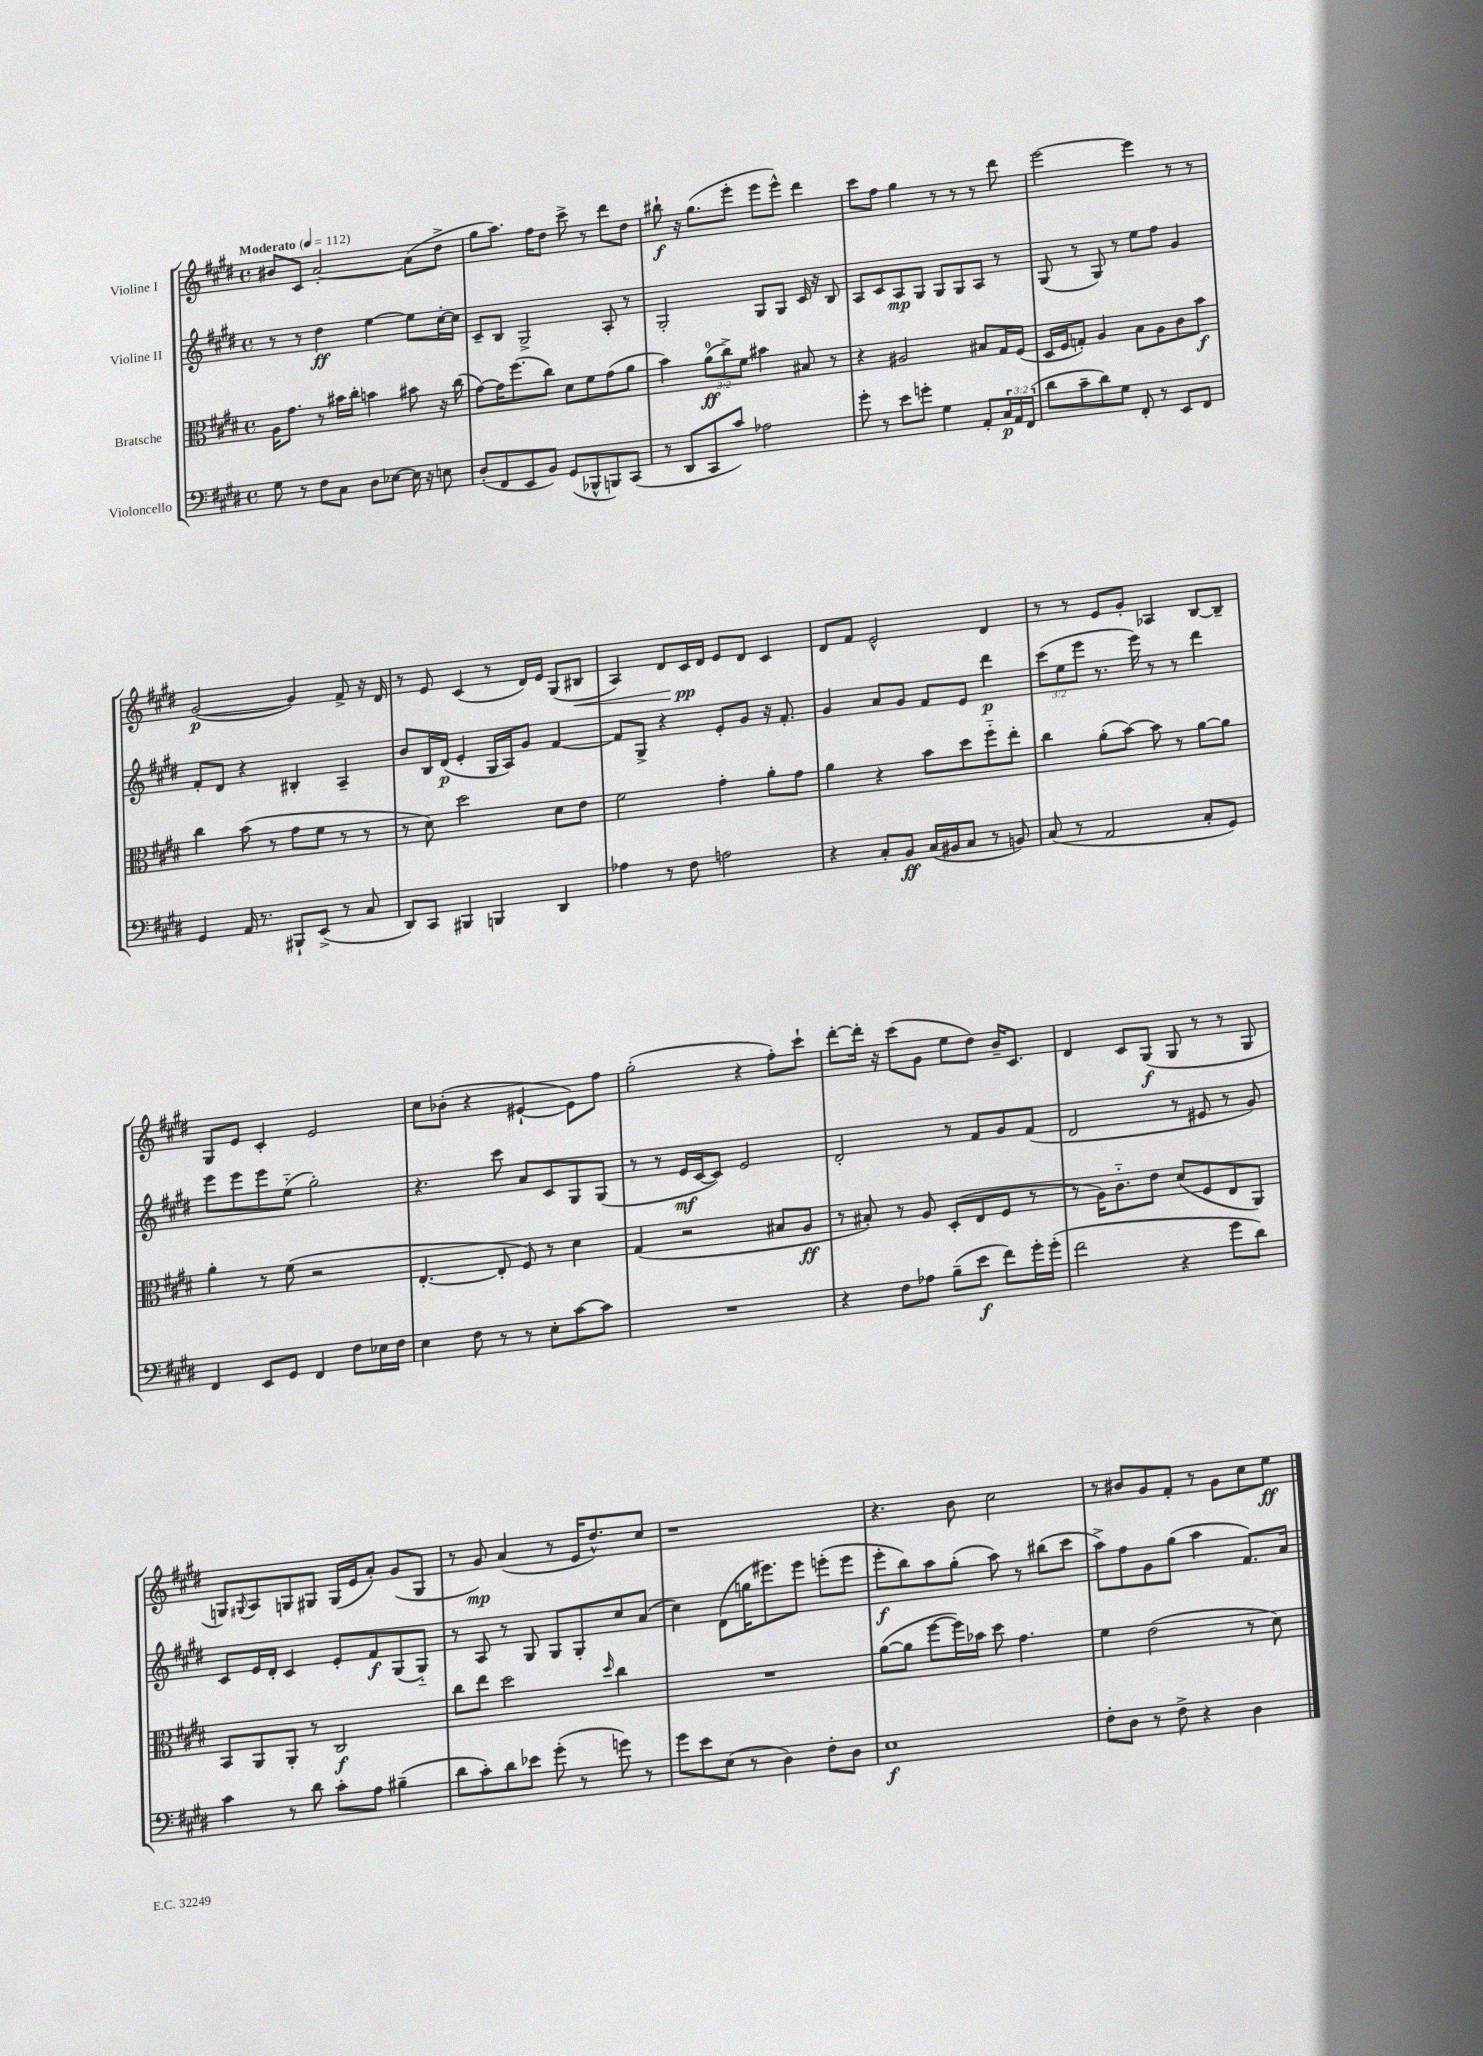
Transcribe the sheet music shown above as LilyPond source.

<<
\new StaffGroup <<
\new Staff = "s0" \with { instrumentName = "Violine I" } {
    \clef treble \key e \major \defaultTimeSignature \time 4/4 \tempo "Moderato" 4 = 112
    bis'8 cis'8 a'2~-. a'8( dis''8-> |
    gis''8 a''8.) fis''16 dis''8 cis'''8-> r8 dis'''8 dis''8 |
    bis''8-!\f r16 gis''8.( e'''8-. e'''8 e'''8-^) dis'''4 |
    cis'''8 fis''8 gis''4 r8 r8 r8 dis'''8 |
    e'''2~ e'''4 r8 r8 |
    gis'2~\p( gis'4) fis'8-> r16 dis'16 |
    r8 e'8 cis'4( r8 dis'16) e'16 gis8( bis8\< |
    a4) dis'8 cis'16\pp\! dis'16 e'8 dis'8 cis'4 |
    dis'8 fis'8 e'2-^ dis'4 |
    r8 r8 e'8 gis'8-. aes4 b8~ b8-- |
    gis8 e'8 cis'4-. e'2 |
    cis''8 bes'8-.( r4 eis'4~-! eis'8) fis''8 |
    gis''2-.( r4 fis''8-.) cis'''8-! |
    dis'''8~-. dis'''16-. r16 cis'''8( gis'8 e''8 dis''8) b'16-- cis'8. |
    dis'4 cis'8 gis8\f( gis8 r8 r8 gis8 |
    g8) \appoggiatura { gis8 } a8 g8 gis8 gis16( e'16 a'8-.) gis'8( gis8 |
    r8 gis'8\mp) a'4( r8 e'16 dis''8.-^) cis''8 |
    r1 |
    r4. b'8 cis''2 |
    r8 bis'8 gis'8 fis'8-. r8 gis'8 cis''8 e''8\ff \bar "|." |
}
\new Staff = "s1" \with { instrumentName = "Violine II" } {
    \clef treble \key e \major \defaultTimeSignature \time 4/4 \override Staff.TupletNumber.text = #tuplet-number::calc-fraction-text
    r8 r8 dis''4\ff e''4~ e''8 cis''16~-. cis''16 |
    cis'8-- b8 gis2-> a8-. r8 |
    gis2-. gis8 gis8 cis'16 r16 b8 |
    a8 cis'8 a8\mp gis8 gis8 gis8 a8 r8 |
    gis8( r8 gis8) r8 e''8 fis''8 gis'4 |
    fis'8-. dis'8 r4 bis4-. a4-- |
    b'8 b16 dis'16\p( e'4-. gis16 a16) gis'8 fis'4~ |
    fis'8 gis8-> r4 e'8-. gis'8 r16 fis'8.-. |
    gis'4 a'8 gis'8 fis'8 e'8 dis'''4\p |
    \tuplet 3/2 { cis'''8( e''8 e'''8 } r8. e'''16) r8 r8 dis'''4 |
    e'''8 e'''8 e'''8 e''8-_( gis''2-.) |
    r4. cis'''8 a'8 cis'8 gis8 gis8( |
    r8 r8 e'16\mf cis'16~ cis'8) e'2 |
    dis'2-. r8 fis'8 gis'8 fis'8( |
    dis'2 r8 eis'8 r8 gis'8) |
    cis'8 e'16 dis'16-. cis'4 e'8-. fis'8\f gis8( gis8-_) |
    r8 a8 r8 gis8 gis8 gis8-. cis''8 a'8( |
    cis''4) dis'8( g''16 eis'''8.) eis'''8 e'''8-.( e'''8 |
    e'''8-.\f b''8) a''8 gis''8-.( a''8) r8 bis''8( cis'''8 |
    a''8->) fis''8 gis'8 gis''8( a''4 fis'8.) a'16 \bar "|." |
}
\new Staff = "s2" \with { instrumentName = "Bratsche" } {
    \clef alto \key e \major \defaultTimeSignature \time 4/4 \override Staff.TupletNumber.text = #tuplet-number::calc-fraction-text
    a16 gis'8. r8 bis'16 cis''16-. b'4 bis'8 r16 cis''16( |
    gis'8~) gis'16 fis''8.( cis''8) dis'8 fis'8 gis'8( a'8 |
    b'4) \tuplet 3/2 { a'8-0\ff( cis''8->) fis'8 } bis'4 bis8 r8 |
    r4 ais2 bis8 gis16 fis16( |
    dis16 fis16 g8-.) a4 b8 a8 cis'8 b'8\f |
    cis''4 b'8( r8 gis'8 fis'8 r8 r8 |
    r8 dis'8) dis''2 dis'8 e'8 |
    fis'2 gis'4-. a'8-. gis'8 |
    a'4 r4 b'8 dis''8 fis''8-_ e''8-. |
    cis''4 a'8-.( b'8~) b'8 r8 a'8~ a'8 |
    a'4-. r8 fis'8( r2 |
    e4.~-. e8-. fis8) r8 dis'4 |
    gis4( r2 bis8 a8\ff |
    r8 bis8-.) r8 a8 dis8-.( e8 fis8 r8 |
    r8 a16) cis'8.-_ e'8 dis'8( fis8 e8 a,8) |
    b,8 a,8 a,8-. r8 cis2\f |
    cis''8 e''8 dis''2 \grace { dis''16 } cis''4 |
    R1 |
    a'8~( a'8 fis''8~ fis''16) bes'16 dis''8 gis'4. |
    fis'4 e'2( r8 dis'8) \bar "|." |
}
\new Staff = "s3" \with { instrumentName = "Violoncello" } {
    \clef bass \key e \major \defaultTimeSignature \time 4/4 \override Staff.TupletNumber.text = #tuplet-number::calc-fraction-text
    gis8 r8 fis8 cis8 dis8 ees8~ ees16 r16 e8 |
    dis8-.( fis,8 e,8 b,8) gis,8( bes,,8-^ b,,8) cis,8( |
    r8 dis,8 cis,8 cis'8) aes2 |
    gis'8-. r8 e'8 g'8-. gis4 a,8-. \tuplet 3/2 { cis16\p a,16 fis,16( } |
    dis'8 cis'8-- dis'8) gis8 fis,8-. r8 e,8 fis,8 |
    gis,4 a,16 r8. bis,,8-! e,8->( r8 cis8 |
    dis,8) cis,8 bis,,4 b,,4 dis,4 |
    aes4 r8 fis8 a2 |
    r4 cis8-. b,8\ff cis16( bis,16 cis8 r8 b,8) |
    cis8( r8 a,2 cis8-. gis,8) |
    fis,4 e,8 gis,8 fis,4 fis8 ees16 fis16 |
    e4 fis8 r8 r8 e8-. cis'8~ cis'8 |
    R1 |
    r4 fis8 aes8 b8--( e'8\f fis'8) gis'16-. gis'16-.( |
    fis'2 r4 gis'8 dis'8) |
    cis'4 r8 dis'8 cis'8-. a8 bis4--( |
    dis'8 cis'8-.) dis'8 ees'8 gis'8-.( r8 g'8) r8 |
    gis'8 e'8 e8( r8 dis4) fis8-. dis8 |
    e1\f |
    fis8-. dis8 r8 fis8-> r4 dis4 \bar "|." |
}
>>
>>
\layout { \context { \Score \remove "Bar_number_engraver" } }
